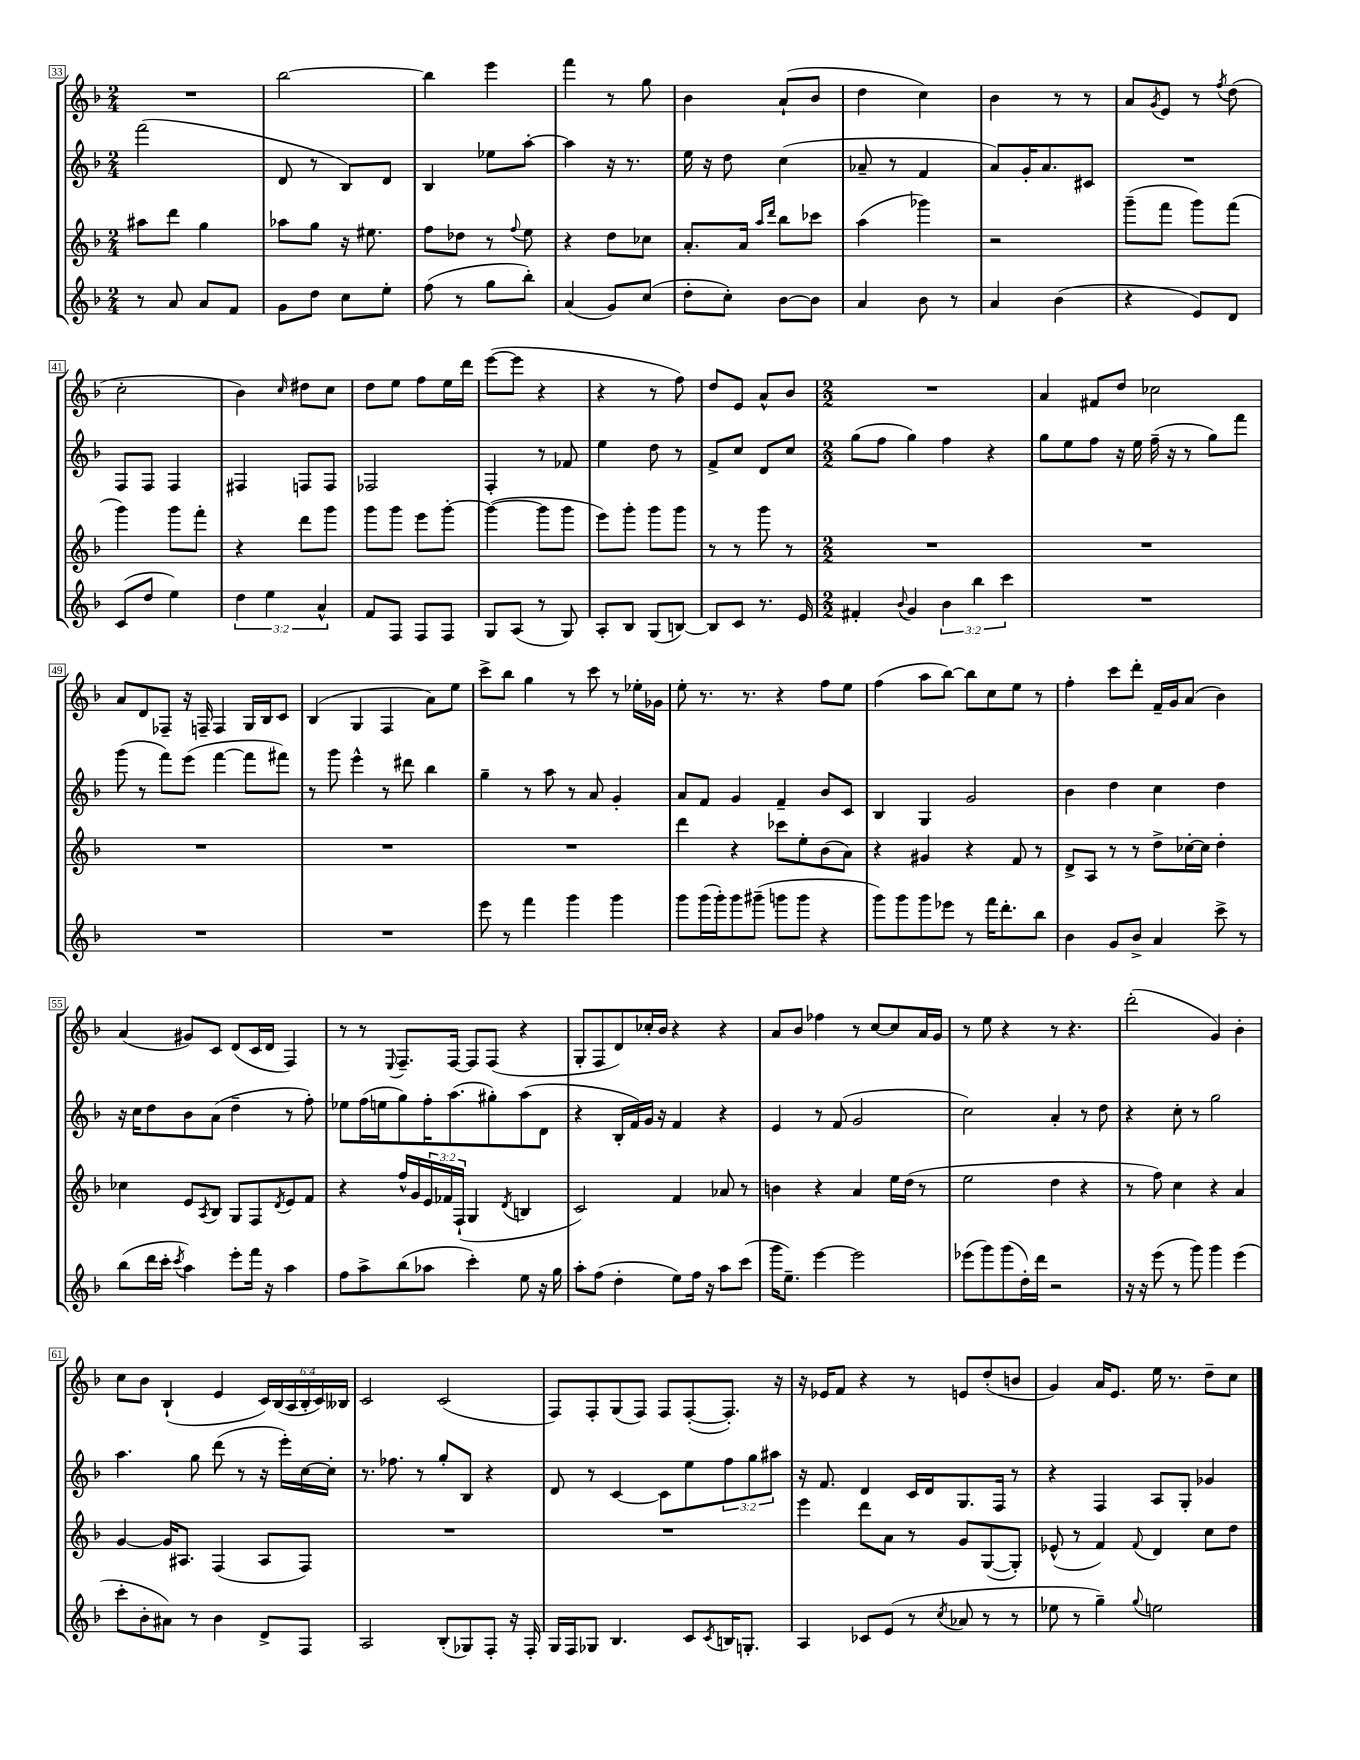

**kern	**kern	**kern	**kern
*staff4	*staff3	*staff2	*staff1
*clefG2	*clefG2	*clefG2	*clefG2
*k[b-]	*k[b-]	*k[b-]	*k[b-]
*M2/4	*M2/4	*M2/4	*M2/4
8r	8aa#	(2fff	2r
8a	8ddd	.	.
8a	4gg	.	.
8f	.	.	.
=	=	=	=
8g	8aa-	8d	[2bb-
8dd	8gg	8r	.
8cc	16r	8B-)	.
.	8.ee#	.	.
8ee'	.	8d	.
=	=	=	=
(8ff	8ff	4B-	4bb-]
8r	8dd-	.	.
8gg	8r	8ee-	4eee
.	8qqff	.	.
8bb-')	8ee	[8aa'	.
=	=	=	=
(4a	4r	4aa]	4fff
8g)	8dd	16r	8r
.	.	8.r	.
(8cc	8cc-	.	8gg
=	=	=	=
8dd'	8.a'	16ee	4b-
.	.	16r	.
8cc')	.	8dd	.
.	16a	.	.
.	16qqaa	.	.
.	16qqddd	.	.
[8b-	8bb-	(4cc	(8a`
8b-]	8ccc-	.	8b-
=	=	=	=
4a	(4aa	8a-~	4dd
.	.	8r	.
8b-	4ggg-)	4f	4cc)
8r	.	.	.
=	=	=	=
4a	2r	8a)	4b-
.	.	16g'	.
.	.	8.a	.
(4b-	.	.	8r
.	.	8c#	8r
=	=	=	=
4r	(8ggg~	2r	8a
.	.	.	8qg
.	8fff	.	8e
8e)	8ggg)	.	8r
.	.	.	8qff
8d	(8fff	.	(8dd
=	=	=	=
(8c	4ggg)	8F	2cc'
8dd	.	8F	.
4ee)	8ggg	4F	.
.	8fff'	.	.
=	=	=	=
6dd	4r	4F#	4b-)
6ee	.	.	.
.	.	.	16qqcc
.	8ddd	8F	8dd#
6a^^	.	.	.
.	8ggg	8F	8cc
=	=	=	=
8f	8ggg	2F-	8dd
8F	8ggg	.	8ee
8F	8eee	.	8ff
8F	[8ggg'	.	16ee
.	.	.	16ddd
=	=	=	=
8G	(4ggg_	4F'	([8eee
(8A	.	.	8eee]
8r	8ggg]	8r	4r
8G)	8ggg	8f-	.
=	=	=	=
8A'	8eee)	4ee	4r
8B-	8ggg'	.	.
(8G	8ggg	8dd	8r
[8B)	8ggg	8r	8ff)
=	=	=	=
8B]	8r	8f^	8dd
8c	8r	8cc	8e
8.r	8ggg	8d	8a^^
.	8r	8cc	8b-
16e	.	.	.
=	=	=	=
*M2/2	*M2/2	*M2/2	*M2/2
4f#'	1r	(8gg	1r
.	.	8ff	.
8qqb-	.	.	.
4g	.	4gg)	.
6b-	.	4ff	.
6bb-	.	.	.
.	.	4r	.
6ccc	.	.	.
=	=	=	=
1r	1r	8gg	4a
.	.	8ee	.
.	.	8ff	8f#
.	.	16r	8dd
.	.	16ee	.
.	.	(16ff~	2cc-
.	.	16r	.
.	.	8r	.
.	.	8gg)	.
.	.	8fff	.
=	=	=	=
1r	1r	(8ggg	8a
.	.	8r	8d
.	.	8fff)	8F-~
.	.	(8eee	16r
.	.	.	16F~
.	.	[4fff	4F
.	.	8fff]	16G
.	.	.	16B-
.	.	8fff#)	8c
=	=	=	=
1r	1r	8r	(4B-
.	.	8ggg	.
.	.	4eee^^	4G
.	.	8r	4F
.	.	8ddd#	.
.	.	4bb-	8a)
.	.	.	8ee
=	=	=	=
8eee	1r	4gg~	8ccc^
8r	.	.	8bb-
4fff	.	8r	4gg
.	.	8aa	.
4ggg	.	8r	8r
.	.	8a	8ccc
4ggg	.	4g'	8r
.	.	.	16ee-'
.	.	.	16g-
=	=	=	=
8ggg	4ddd	8a	8ee'
(16ggg	.	8f	8.r
16ggg')	.	.	.
8ggg	4r	4g	.
.	.	.	8.r
(8ggg#~	.	.	.
8ggg	8ccc-	4f~	4r
8ggg	8ee'	.	.
4r	(8b-	8b-	8ff
.	8a)	8c	8ee
=	=	=	=
8ggg)	4r	4B-	(4ff
8ggg	.	.	.
8ggg	4g#	4G	8aa
8eee-	.	.	[8bb-)
8r	4r	2g	8bb-]
16fff	.	.	8cc
8.ddd'	.	.	.
.	8f	.	8ee
8bb-	8r	.	8r
=	=	=	=
4b-	8d^	4b-	4ff'
.	8A	.	.
8g	8r	4dd	8ccc
8b-^	8r	.	8ddd'
4a	8dd^	4cc	16f~
.	.	.	16g
.	[16cc-'	.	(8a
.	16cc-]	.	.
8ccc^	4dd'	4dd	4b-)
8r	.	.	.
=	=	=	=
(8bb-	4cc-	16r	(4a
.	.	16cc	.
16ddd	.	8dd	.
16ccc'	.	.	.
8qccc	.	.	.
4aa)	8e	8b-	8g#)
.	8qA	.	.
.	8B-	(8a	8c
8eee'	8G	4dd~	(8d
16fff	8F	.	16c
16r	.	.	16d
.	8qd	.	.
4aa	8e	8r	4F)
.	8f	8ff')	.
=	=	=	=
8ff	4r	8ee-	8r
8aa^	.	(16ff	8r
.	.	16ee	.
.	.	.	8qqE
(8bb-	16ff^^	8gg)	8.F~
.	16g	.	.
8aa-	24e	16ff'	.
.	24f-	.	.
.	.	(8.aa	[16F
.	(24F`	.	.
4ccc')	4G	.	8F]
.	.	8gg#')	(8F
.	8qd	.	.
8ee	4B	(8aa	4r
16r	.	8d	.
16gg	.	.	.
=	=	=	=
8aa'	2c)	4r	8G'
(8ff	.	.	8F
4dd'	.	16B-'	8d)
.	.	16f)	.
.	.	16g	16cc-'
.	.	16r	16b-
8ee)	4f	4f	4r
16ff	.	.	.
16r	.	.	.
8aa	8a-	4r	4r
(8ccc	8r	.	.
=	=	=	=
16ggg	4b	4e	8a
8.ee~)	.	.	.
.	.	.	8b-
[4eee	4r	8r	4ff-
.	.	(8f	.
2eee]	4a	2g	8r
.	.	.	[8cc
.	16ee	.	8cc]
.	(16dd	.	.
.	8r	.	16a
.	.	.	16g
=	=	=	=
(8eee-	2ee	2cc)	8r
8ggg)	.	.	8ee
(8ggg	.	.	4r
16dd')	.	.	.
16ddd	.	.	.
2r	4dd	4a'	8r
.	.	.	4.r
.	4r	8r	.
.	.	8dd	.
=	=	=	=
16r	8r	4r	(2ddd'
16r	.	.	.
(8eee	8ff)	.	.
8r	4cc	8cc'	.
8ggg)	.	8r	.
4ggg	4r	2gg	4g)
(4eee	4a	.	4b-'
=	=	=	=
8ccc'	[4g	4.aa	8cc
8b-'	.	.	8b-
8a#)	16g]	.	(4B-`
.	8.A#	.	.
8r	.	8gg	.
4b-	(4F	(8ddd	4e
.	.	8r	.
8d^	8A#	16r	24c)
.	.	.	(24B-
.	.	16eee')	.
.	.	.	24A
8F	8F)	[16cc	24B-'
.	.	.	24c)
.	.	16cc']	.
.	.	.	24B--
=	=	=	=
2A	1r	8.r	2c
.	.	8.ff-	.
.	.	8r	.
(8B-'	.	8gg'	(2c
8G-)	.	8B-	.
8F'	.	4r	.
16r	.	.	.
16F'	.	.	.
=	=	=	=
16G	1r	8d	8F)
16F	.	.	.
8G-	.	8r	8F'
4.B-	.	[4c	(8G
.	.	.	8F)
.	.	8c]	8F
8c	.	8ee	([8F'
8qc	.	.	.
16B	.	12ff	8.F'])
8.G'	.	.	.
.	.	12gg	.
.	.	12aa#	.
.	.	.	16r
=	=	=	=
4A	4eee	16r	16r
.	.	8.f	16e-
.	.	.	8f
8c-	8ddd	4d	4r
(8e	8a	.	.
8r	8r	16c	8r
.	.	16d	.
8qcc	.	.	.
8a-	8g	8.G	8e
8r	([8G	.	(8dd'
.	.	16F	.
8r	8G'])	8r	8b
=	=	=	=
8ee-	(8e-^^	4r	4g)
8r	8r	.	.
4gg~)	4f)	4F	16a
.	.	.	8.e
8qqgg	8qqf	.	.
2ee	4d	8A	16ee
.	.	.	8.r
.	.	8G'	.
.	8cc	4g-	8dd~
.	8dd	.	8cc
==	==	==	==
*-	*-	*-	*-
